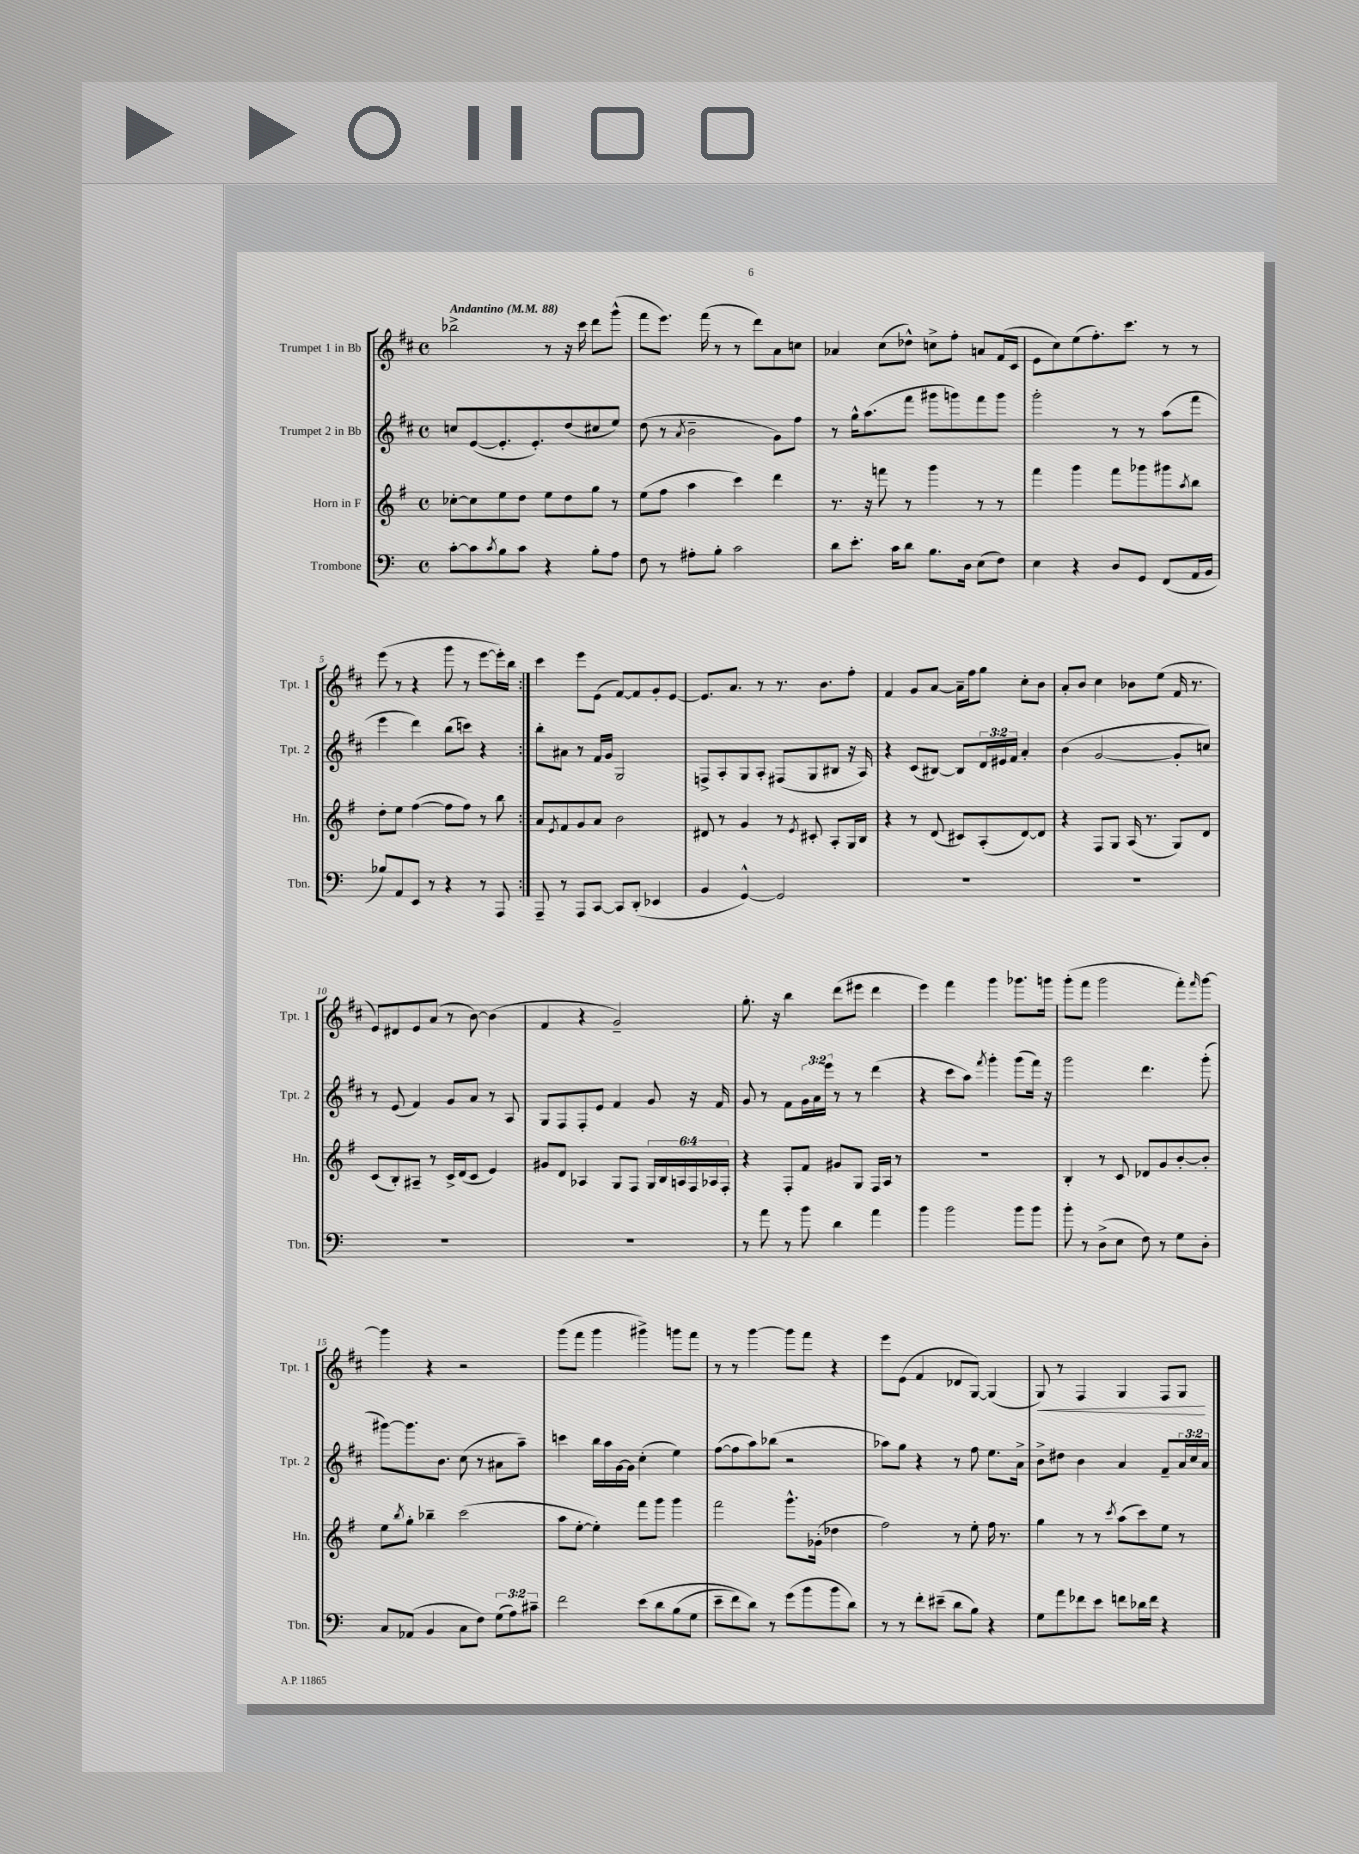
<<
\new StaffGroup <<
\new Staff = "s0" \with { instrumentName = "Trumpet 1 in Bb" shortInstrumentName = "Tpt. 1" } {
    \clef treble \key d \major \defaultTimeSignature \time 4/4 \tempo "Andantino" 4 = 88
    \repeat volta 2 { bes''2-> r8 r16 cis'''16 d'''8 g'''8-^( |
    fis'''8 e'''8.) fis'''16( r8 r8 d'''8) a'8 c''8 |
    aes'4 cis''8( des''8-^) c''8-> fis''8-. a'8 fis'16( cis'16 |
    e'8 cis''8) e''8( fis''8.-.) cis'''8. r8 r8 |
    e'''8( r8 r4 g'''8 r8 e'''8~ e'''16-.) b''16 | }
    cis'''4 e'''8 e'8( fis'8~) fis'8 g'8-. e'8~ |
    e'8. a'8. r8 r8. b'8. fis''8-. |
    fis'4 g'8 a'8~ a'16-- fis''16 g''8 cis''8-. b'8 |
    a'8-. b'8 cis''4 bes'8 e''8( fis'16 r8. |
    e'8) dis'8 e'8 a'8( r8 b'8~) b'4( |
    fis'4 r4 g'2--) |
    g''8.-. r16 b''4 d'''8( eis'''8 d'''4 |
    e'''4) fis'''4 g'''4 ges'''8. g'''16 |
    g'''8-.( fis'''8 g'''2 fis'''8-.) \grace { fis'''16 } g'''8~ |
    g'''4 r4 r2 |
    g'''8( fis'''8 g'''4 gis'''4->) g'''8 fis'''8 |
    r8 r8 g'''4~ g'''8 fis'''8 r4 |
    e'''8 e'8( fis'4 des'8 g8~) g4( |
    g8\<) r8 fis4 g4 fis8 g8\! \bar "|." |
}
\new Staff = "s1" \with { instrumentName = "Trumpet 2 in Bb" shortInstrumentName = "Tpt. 2" } {
    \clef treble \key d \major \defaultTimeSignature \time 4/4 \override Staff.TupletNumber.text = #tuplet-number::calc-fraction-text
    \repeat volta 2 { c''8 e'8~( e'8.-. e'8.-.) d''8( cis''8 e''8) |
    d''8( r8 \acciaccatura { a'8 } b'2-- g'8) fis''8 |
    r8 g''16-^ a''8.( fis'''8 gis'''8 g'''8) fis'''8 g'''8 |
    g'''2-. r8 r8 a''8( fis'''8 |
    e'''4 d'''4) b''8( c'''8) r4 | }
    b''8-. ais'8 r8 fis'16 g'16 g2 |
    f8-> a8-. g8 a8-. fis8( g8 bis8 r16 a16) |
    r4 cis'8( bis8~) bis8 \tuplet 3/2 { d'16 eis'16 fis'16 } a'4-. |
    b'4( g'2~ g'8-. c''8) |
    r8 e'8( fis'4) g'8 a'8 r8 a8 |
    g8 fis8 fis8-. e'8 fis'4 g'8 r16 fis'16 |
    g'8 r8 fis'8 \tuplet 3/2 { g'16 a'16 e'''16 } r8 r8 d'''4( |
    r4 cis'''8 a''8) \acciaccatura { fis'''8 } g'''4-. g'''8( fis'''16) r16 |
    g'''2 d'''4. g'''8-.( |
    gis'''8~) gis'''8. b'8. cis''8( r8 ais'8 a''8--) |
    c'''4 b''16 a''16 g'16~ g'16 cis''4-.( e''4) |
    fis''8~( fis''8 a''8) bes''8( r2 |
    aes''8) g''8 r4 r8 fis''8 e''8. a'16-> |
    b'8-> dis''8 b'4 a'4 fis'8-- \tuplet 3/2 { a'16 cis''16 a'16 } \bar "|." |
}
\new Staff = "s2" \with { instrumentName = "Horn in F" shortInstrumentName = "Hn." } {
    \clef treble \key g \major \defaultTimeSignature \time 4/4 \override Staff.TupletNumber.text = #tuplet-number::calc-fraction-text
    \repeat volta 2 { ces''8~-. ces''8 e''8 d''8 e''8 d''8 g''8 r8 |
    e''8( fis''8 a''4 c'''4) d'''4 |
    r8. r16 f'''8 r8 g'''4 r8 r8 |
    fis'''4 g'''4 fis'''8 ges'''8 gis'''8 \acciaccatura { a''8 } b''8 |
    d''8-. e''8 fis''4~( fis''8 fis''8) r8 b''8 | }
    a'8 \acciaccatura { e'8 } fis'8 g'8 a'8 b'2 |
    dis'8 r8 g'4 r8 \acciaccatura { e'8 } cis'8-. a8-. g16 b16 |
    r4 r8 d'8( cis'8) a8-.( d'8~) d'8 |
    r4 fis8 g8 a16( r8. g8) d'8 |
    c'8( b8-.) ais8-- r8 c'16-> d'16( c'8 e'4) |
    gis'8 d'8 aes4 g8 fis8 \tuplet 6/4 { g16 b16 a16 fis16 aes16 fis16-. } |
    r4 fis8-. fis'8 gis'8 g8 fis16 a16 r8 |
    R1 |
    b4-. r8 c'8 des'8 g'8 b'8~-. b'8-. |
    e''8 \acciaccatura { b''8 } g''8-. bes''4-- c'''2( |
    a''8 e''8~-. e''4-.) fis'''8 g'''8 g'''4 |
    fis'''2 g'''8.-^ ges'16-.( des''4 |
    fis''2) r8 e''8-. fis''16 r8. |
    g''4 r8 r8 \acciaccatura { c'''8 } a''8( c'''8) e''8 r8 \bar "|." |
}
\new Staff = "s3" \with { instrumentName = "Trombone" shortInstrumentName = "Tbn." } {
    \clef bass \key c \major \defaultTimeSignature \time 4/4 \override Staff.TupletNumber.text = #tuplet-number::calc-fraction-text
    \repeat volta 2 { c'8~-. c'8 \acciaccatura { c'8 } b8 c'8 r4 b8-. a8 |
    f8 r8 ais8-. b8-. c'2 |
    d'8 e'8.-. c'16 d'8 b8. d16 e8( f8) |
    e4 r4 d8 g,8 f,8( a,16 b,16 |
    bes8) a,8 e,8 r8 r4 r8 a,,8 | }
    a,,8-- r8 a,,8 c,8~ c,8 d,8-.( ees,4 |
    b,4 g,4~-^) g,2 |
    R1 |
    R1 |
    R1 |
    R1 |
    r8 a'8 r8 b'8 d'4 a'4 |
    b'4 b'2 b'8 b'8 |
    b'8-. r8 d8->( e8 f8) r8 g8 d8-. |
    c8 aes,8( b,4 c8 f8) \tuplet 3/2 { g8( a8) cis'8-- } |
    f'2 e'8\( d'8 b8( g8 |
    e'8-- f'8) d'8\) r8 g'8( b'8 b'8 d'8) |
    r8 r8 f'8-. eis'8--( d'8 b8) r4 |
    g8 a'8 fes'8 e'8 f'8 des'16 f'16 r4 \bar "|." |
}
>>
>>
